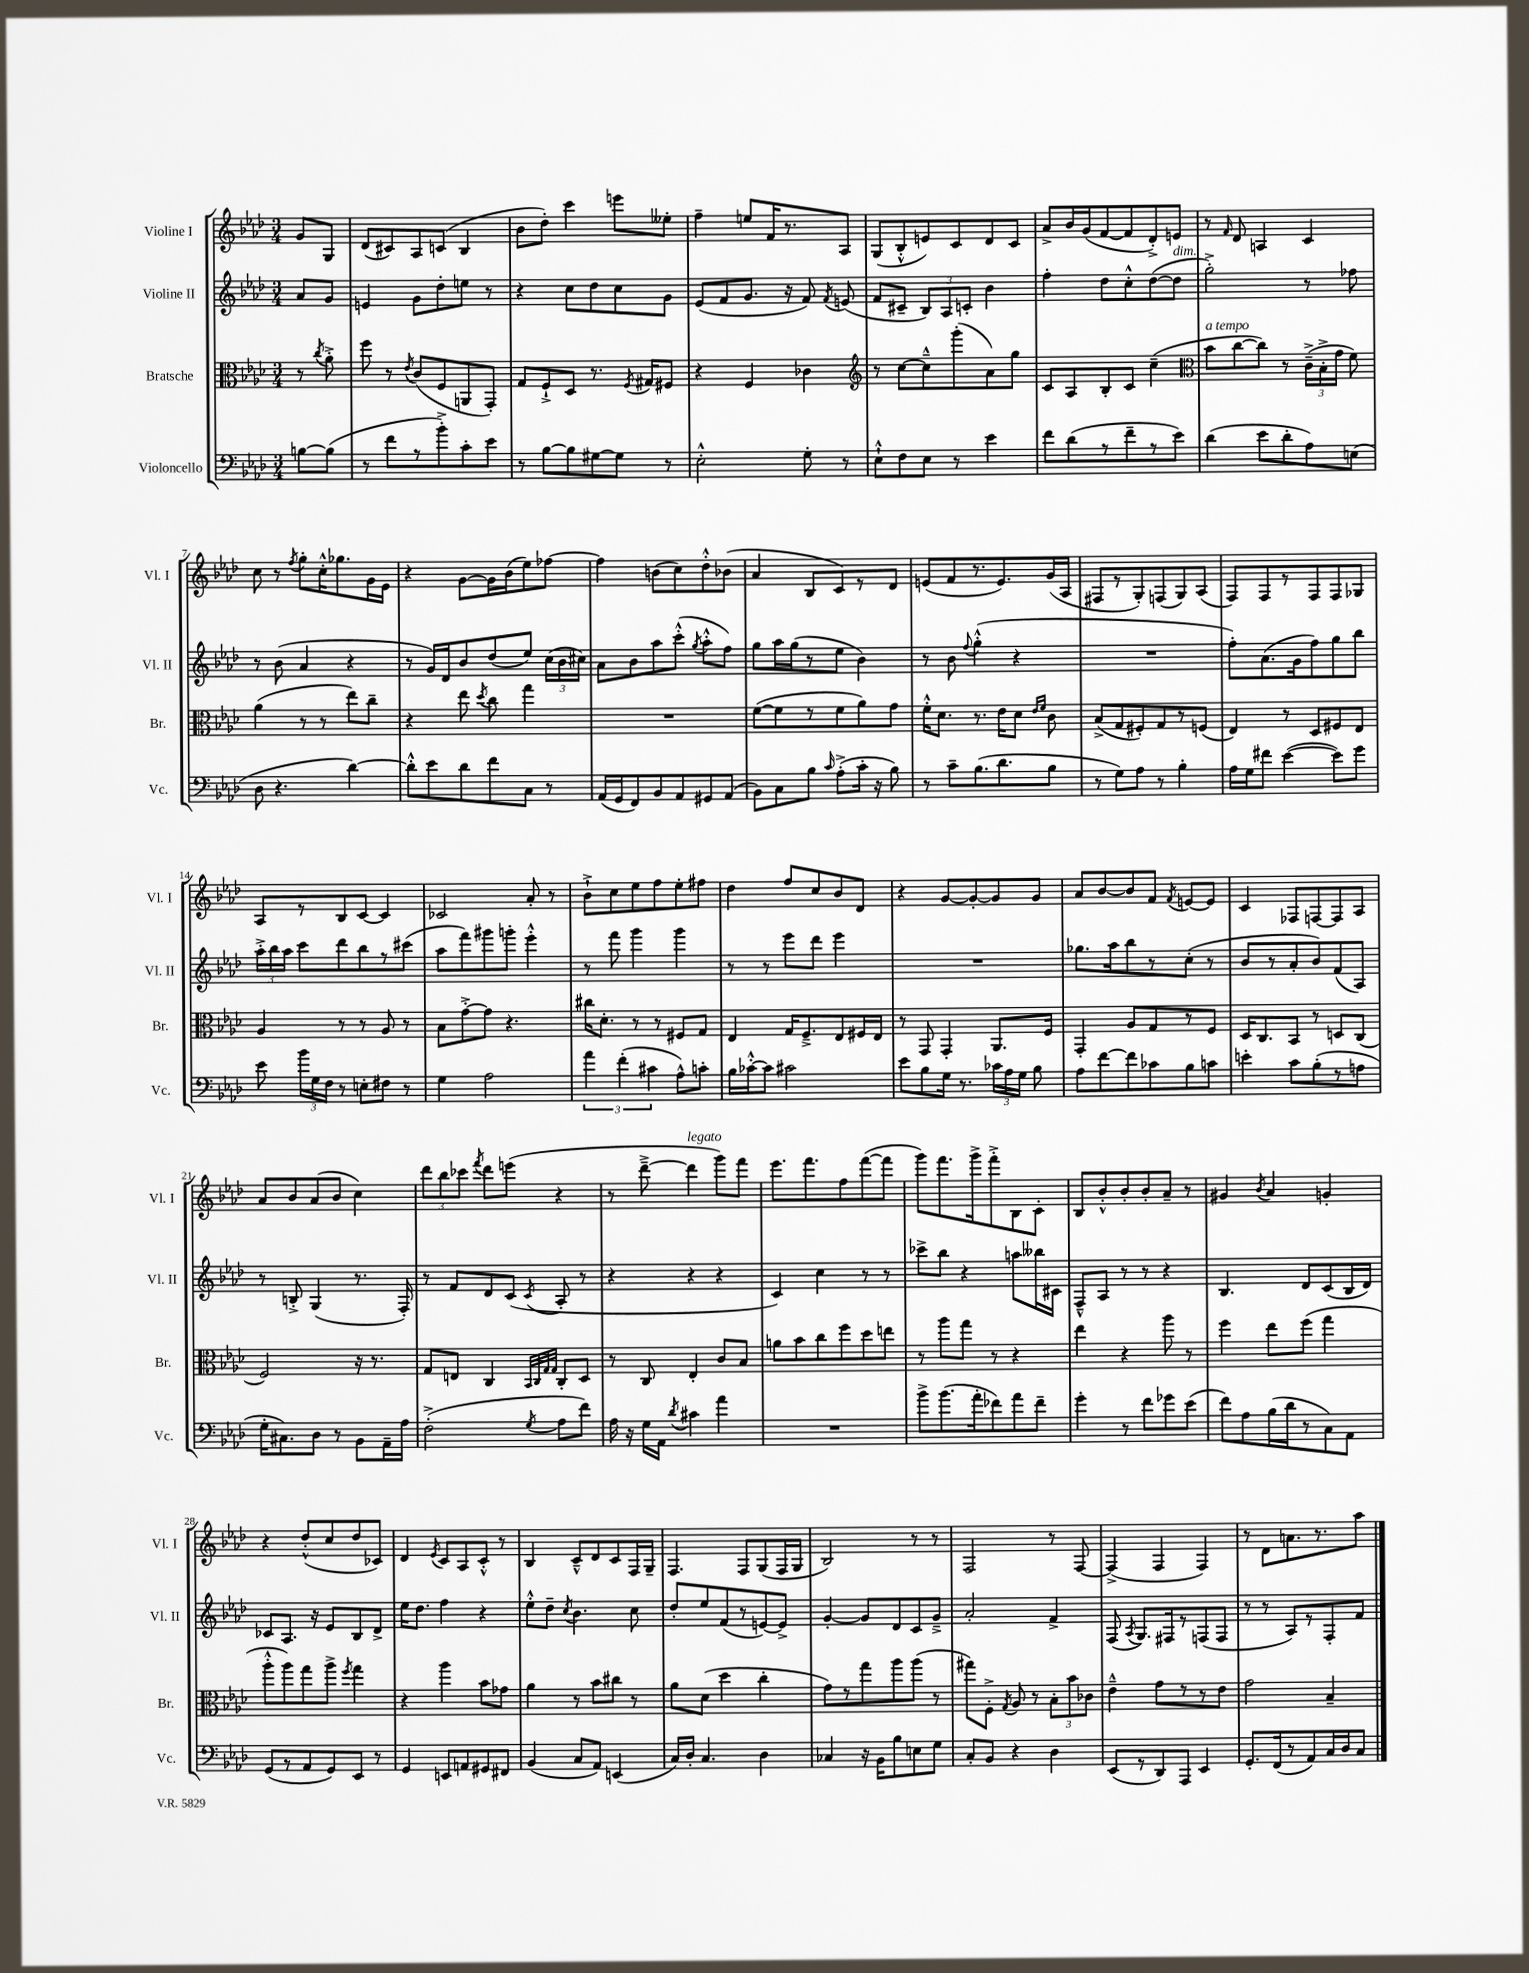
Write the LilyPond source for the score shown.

<<
\new StaffGroup <<
\new Staff = "s0" \with { instrumentName = "Violine I" shortInstrumentName = "Vl. I" } {
    \clef treble \key aes \major \numericTimeSignature \time 3/4 \partial 4
    \autoBeamOff g'8[ g8] |
    des'8[( cis'8) aes8 c'8]( bes4 |
    bes'8[ des''8]-.) c'''4 e'''8[ eeses''8]-. |
    f''4-- e''8[ f'16 r8. aes8] |
    g8[( bes8-.-^ e'8) c'8 des'8 c'8] |
    aes'8[-> bes'16 g'16( f'8~ f'8 des'8-.->) e'8] |
    r8 \grace { f'16 } des'8 a4 c'4 |
    c''8 r8 \acciaccatura { f''8 } g''8[-. c''16-.-^ ges''8. g'16 ees'16] |
    r4 g'8[~ g'16 bes'16( ees''8) fes''8]~ |
    fes''4 b'8[( c''8) des''8-.-^ bes'8]( |
    aes'4 bes8[ c'8) r8 des'8] |
    e'8[( f'8 r8. e'8.) g'16( aes16] |
    fis8[ r8 g8-.) f8( g8) aes8]( |
    f8[) f8 r8 f8 f8 ges8] |
    aes8[ r8 bes8 c'8]~ c'4 |
    ces'2 aes'8-. r8 |
    bes'8[-!-> c''8 ees''8 f''8 ees''8-. fis''8] |
    des''4 f''8[ c''8 bes'8 des'8] |
    r4 g'8[~ g'8~-. g'8 g'8] |
    aes'8[ bes'8~ bes'8 f'8] \acciaccatura { f'8 } e'8[~ e'8] |
    c'4 fes8[ f8~ f8 aes8] |
    aes'8[ bes'8 aes'8( bes'8] c''4) |
    \tuplet 3/2 { des'''8[ bes''8 ces'''8] } \acciaccatura { f'''8 } des'''8[ e'''8]( r4 |
    r8 des'''8~---> des'''4^\markup { \italic "legato" } g'''8[) f'''8] |
    ees'''8.[ f'''8. f''8 f'''8~( f'''8] |
    g'''8[) f'''8. g'''16-> f'''8-.-> bes8 c'8]-. |
    bes8[ bes'8-.-^ bes'8-. bes'8-. aes'8]-- r8 |
    gis'4 \acciaccatura { bes'8 } aes'4 g'4-. |
    r4 des''8[-.-^( c''8 des''8 ces'8]) |
    des'4 \acciaccatura { ees'8 } c'8[ aes8 c'8]-.-^ r8 |
    bes4 c'8[---^ des'8 c'8 f16 g16]-- |
    f4. f8[ g8( f16 g16] |
    bes2) r8 r8 |
    f2 r8 f8~ |
    f4->( f4 f4) |
    r8 des'8[ a'8. r8. aes''8] \bar "|." |
}
\new Staff = "s1" \with { instrumentName = "Violine II" shortInstrumentName = "Vl. II" } {
    \clef treble \key aes \major \numericTimeSignature \time 3/4 \partial 4
    \autoBeamOff aes'8[ g'8] |
    e'4 g'8[ des''8-. e''8] r8 |
    r4 c''8[ des''8 c''8 g'8] |
    ees'8[( f'8 g'8.] r16 f'8) \acciaccatura { f'8 } e'8( |
    f'8[ cis'8]-- \tuplet 3/2 { bes8[) aes8 c'8]-. } bes'4 |
    f''4-. des''8[ c''8-.-^ des''8~( des''8]^\markup { \italic "dim." } |
    g''2-.->) r8 fes''8 |
    r8 bes'8( aes'4 r4 |
    r8 g'16[) des'16 bes'8 des''8( ees''8]) \tuplet 3/2 { c''16[( bes'16 cis''16]) } |
    aes'8[ bes'8 aes''8 c'''8]-.-^( \acciaccatura { g''8 } aes''8[-.-^ f''8]) |
    g''8[ aes''16 g''16( r8 ees''8] bes'4) |
    r8 bes'8 \appoggiatura { f''8 } g''4-.-^( r4 |
    R2. |
    f''8[-.) aes'8.( g'16 f''8) g''8 bes''8] |
    \tuplet 3/2 { aes''16[-.-> bes''16 aes''16] } c'''8[ des'''8 bes''8 r8 cis'''8]( |
    aes''8[ f'''8) gis'''8 g'''8]-. ees'''4-.-^ |
    r8 f'''8 g'''4 g'''4 |
    r8 r8 ees'''8[ des'''8] ees'''4 |
    R2. |
    ges''8.[ aes''16 bes''8 r8 c''8]-.( r8 |
    bes'8[ r8 aes'8-. bes'8) f'8( aes8]) |
    r8 b8-.-> g4( r8. f16-.) |
    r8 f'8[ des'8 c'8]( \acciaccatura { c'8 } aes8-. r8 |
    r4 r4 r4 |
    c'4) c''4 r8 r8 |
    ces'''8[-> bes''8] r4 a''8[ beses''16 cis'16] |
    f8[---^ aes8] r8 r8 r4 |
    bes4. des'8[ c'8( bes16 des'16]) |
    ces'8[ aes8.] r16 ees'8[ bes8 des'8]-> |
    ees''16[ des''8.] f''4 r4 |
    ees''8[-.-^ des''8]-- \acciaccatura { c''8 } bes'4. c''8 |
    des''8[-. ees''8 f'8( r8 e'8~) e'8]-> |
    g'4~-. g'8[ des'8 c'8 g'8]---> |
    aes'2-. f'4-> |
    f8( \acciaccatura { aes8 } g8.[) fis16 r8 f8( f8] |
    r8 r8 aes8[) r8 f8-. f'8] \bar "|." |
}
\new Staff = "s2" \with { instrumentName = "Bratsche" shortInstrumentName = "Br." } {
    \clef alto \key aes \major \numericTimeSignature \time 3/4 \partial 4
    \autoBeamOff r8 \acciaccatura { c''8 } aes'8-.-> |
    f''8 r8 \acciaccatura { ees'8 } c'8[( f8 a,8 g,8]-.) |
    g8[ f8-!-> des8] r8. \acciaccatura { f8 } gis16[ fis8] |
    r4 f4 ces'4 |
    \clef treble r8 c''8[~ c''8---^ g'''8-.( aes'8) g''8] |
    c'8[ aes8 bes8-. c'8] c''4--( |
    \clef alto bes'8[^\markup { \italic "a tempo" } c''8~ c''8]) r8 \tuplet 3/2 { c'16[--->( bes16-.-> g'16] } f'8) |
    aes'4( r8 r8 ees''8[) c''8]-- |
    r4 ees''8 \acciaccatura { des''8 } c''8 g''4 |
    R2. |
    f'8[~( f'8 r8 f'8 aes'8) g'8] |
    f'16[-.-^ des'8.] r8. ees'16[ des'8] \grace { ees'16[ f'16] } c'8 |
    bes8[->( g8 fis8-.) g8 r8 f8]( |
    ees4) r8 des8[ fis8 ees8] |
    aes4 r8 r8 aes8 r8 |
    bes8[ g'8~-.-> g'8] r4. |
    cis''16[ des'8.]-. r8 r8 fis8[ g8] |
    ees4 g16[ f8.---> ees8 fis16 ees16] |
    r8 g,8 g,4-. aes,8.[ f16] |
    g,4-. aes8[ g8 r8 f8] |
    des16[ c8. bes,8] r8 d8[ c8]( |
    f2) r16 r8. |
    g8[ e8] c4 \grace { bes,32[ c32 g32 g32] } c8[-. des8] |
    r8 c8 ees4-. c'8[ bes8] |
    a'8[ bes'8 c''8 f''8 des''8 e''8] |
    r8 aes''8[ g''8] r8 r4 |
    ees''4 r4 aes''8 r8 |
    f''4 ees''8[ f''8]( g''4 |
    aes''8[-.-^ aes''8) g''8 aes''8]-> \acciaccatura { f''8 } g''4 |
    r4 aes''4 bes'8[ ges'8] |
    aes'4 r8 bes'8[ cis''8] r8 |
    aes'8[ des'8]( des''4 c''4-. |
    g'8[) r8 g''8 aes''8 aes''8]( r8 |
    gis''8[) f8]-.-> \acciaccatura { g8 } aes8 r8 \tuplet 3/2 { bes8[-. bes'8 ces'8] } |
    ees'4---^ g'8[ r8 r8 ees'8] |
    g'2 bes4-- \bar "|." |
}
\new Staff = "s3" \with { instrumentName = "Violoncello" shortInstrumentName = "Vc." } {
    \clef bass \key aes \major \numericTimeSignature \time 3/4 \partial 4
    \autoBeamOff b8[~ b8]( |
    r8 f'8[ r8 bes'8-.->) c'8-. ees'8] |
    r8 bes8[~ bes8 gis8~ gis8] r8 |
    ees2-.-^ g8-. r8 |
    ees8[-!-^ f8 ees8] r8 ees'4 |
    f'8[ des'8( r8 f'8-- r8 ees'8]) |
    des'4( ees'8[ des'8-. aes8) e8]( |
    des8 r4. des'4~) |
    des'8[-.-^ ees'8 des'8 f'8 c8] r8 |
    aes,16[( g,16 f,8) bes,8 aes,8 gis,8 aes,8]( |
    bes,8[) c8 bes8] \grace { c'16 } aes8[-.->( c'16]-. r16 bes8) |
    r8 c'8[-- bes8.( des'8. bes8] |
    r8 g8[) aes8] r8 bes4-. |
    aes16[ g16 fis'8] ees'4~( ees'8[) g'8] |
    ees'8 \tuplet 3/2 { bes'16[ g16 f16] } r8 e8[-. fis8] r8 |
    g4 aes2 |
    \tuplet 3/2 { aes'4 f'4-.( cis'4 } aes8[-^) c'8]-. |
    bes16[ ces'16~-.-^ ces'8] cis'2 |
    ees'8[ bes8 g16] r8. \tuplet 3/2 { ces'16[ aes16 g16] } bes8 |
    aes8[ f'8~ f'8 ces'8 bes8 c'8] |
    e'4-. c'8[ bes8-.( r8 a8] |
    g16[-. cis8.) des8] r8 bes,8[ aes,16-- aes16] |
    f2-.->( \acciaccatura { g8 } aes8[ f'8]) |
    aes16 r16 g16[ aes,16] \acciaccatura { des'8 } cis'4 aes'4 |
    R2. |
    bes'8[-> bes'8.( aes'16-. fes'8) aes'8 fes'8]-- |
    g'4-. r8 f'8[ ges'8 ees'8]( |
    f'8[) aes8 bes16( des'16 r8 c8) aes,8] |
    g,8[( r8 aes,8 g,8) ees,8] r8 |
    g,4 e,8[ a,8 gis,8 fis,8] |
    bes,4( c8[ aes,8]) e,4( |
    c16[) des16]-. c4. des4 |
    ces4 r16 bes,16[ bes8 e8 g8] |
    c8[-. bes,8] r4 des4 |
    ees,8[( r8 des,8) aes,,8] ees,4 |
    g,8.[-. f,16( r8 aes,8) c16 des16 c8] \bar "|." |
}
>>
>>
